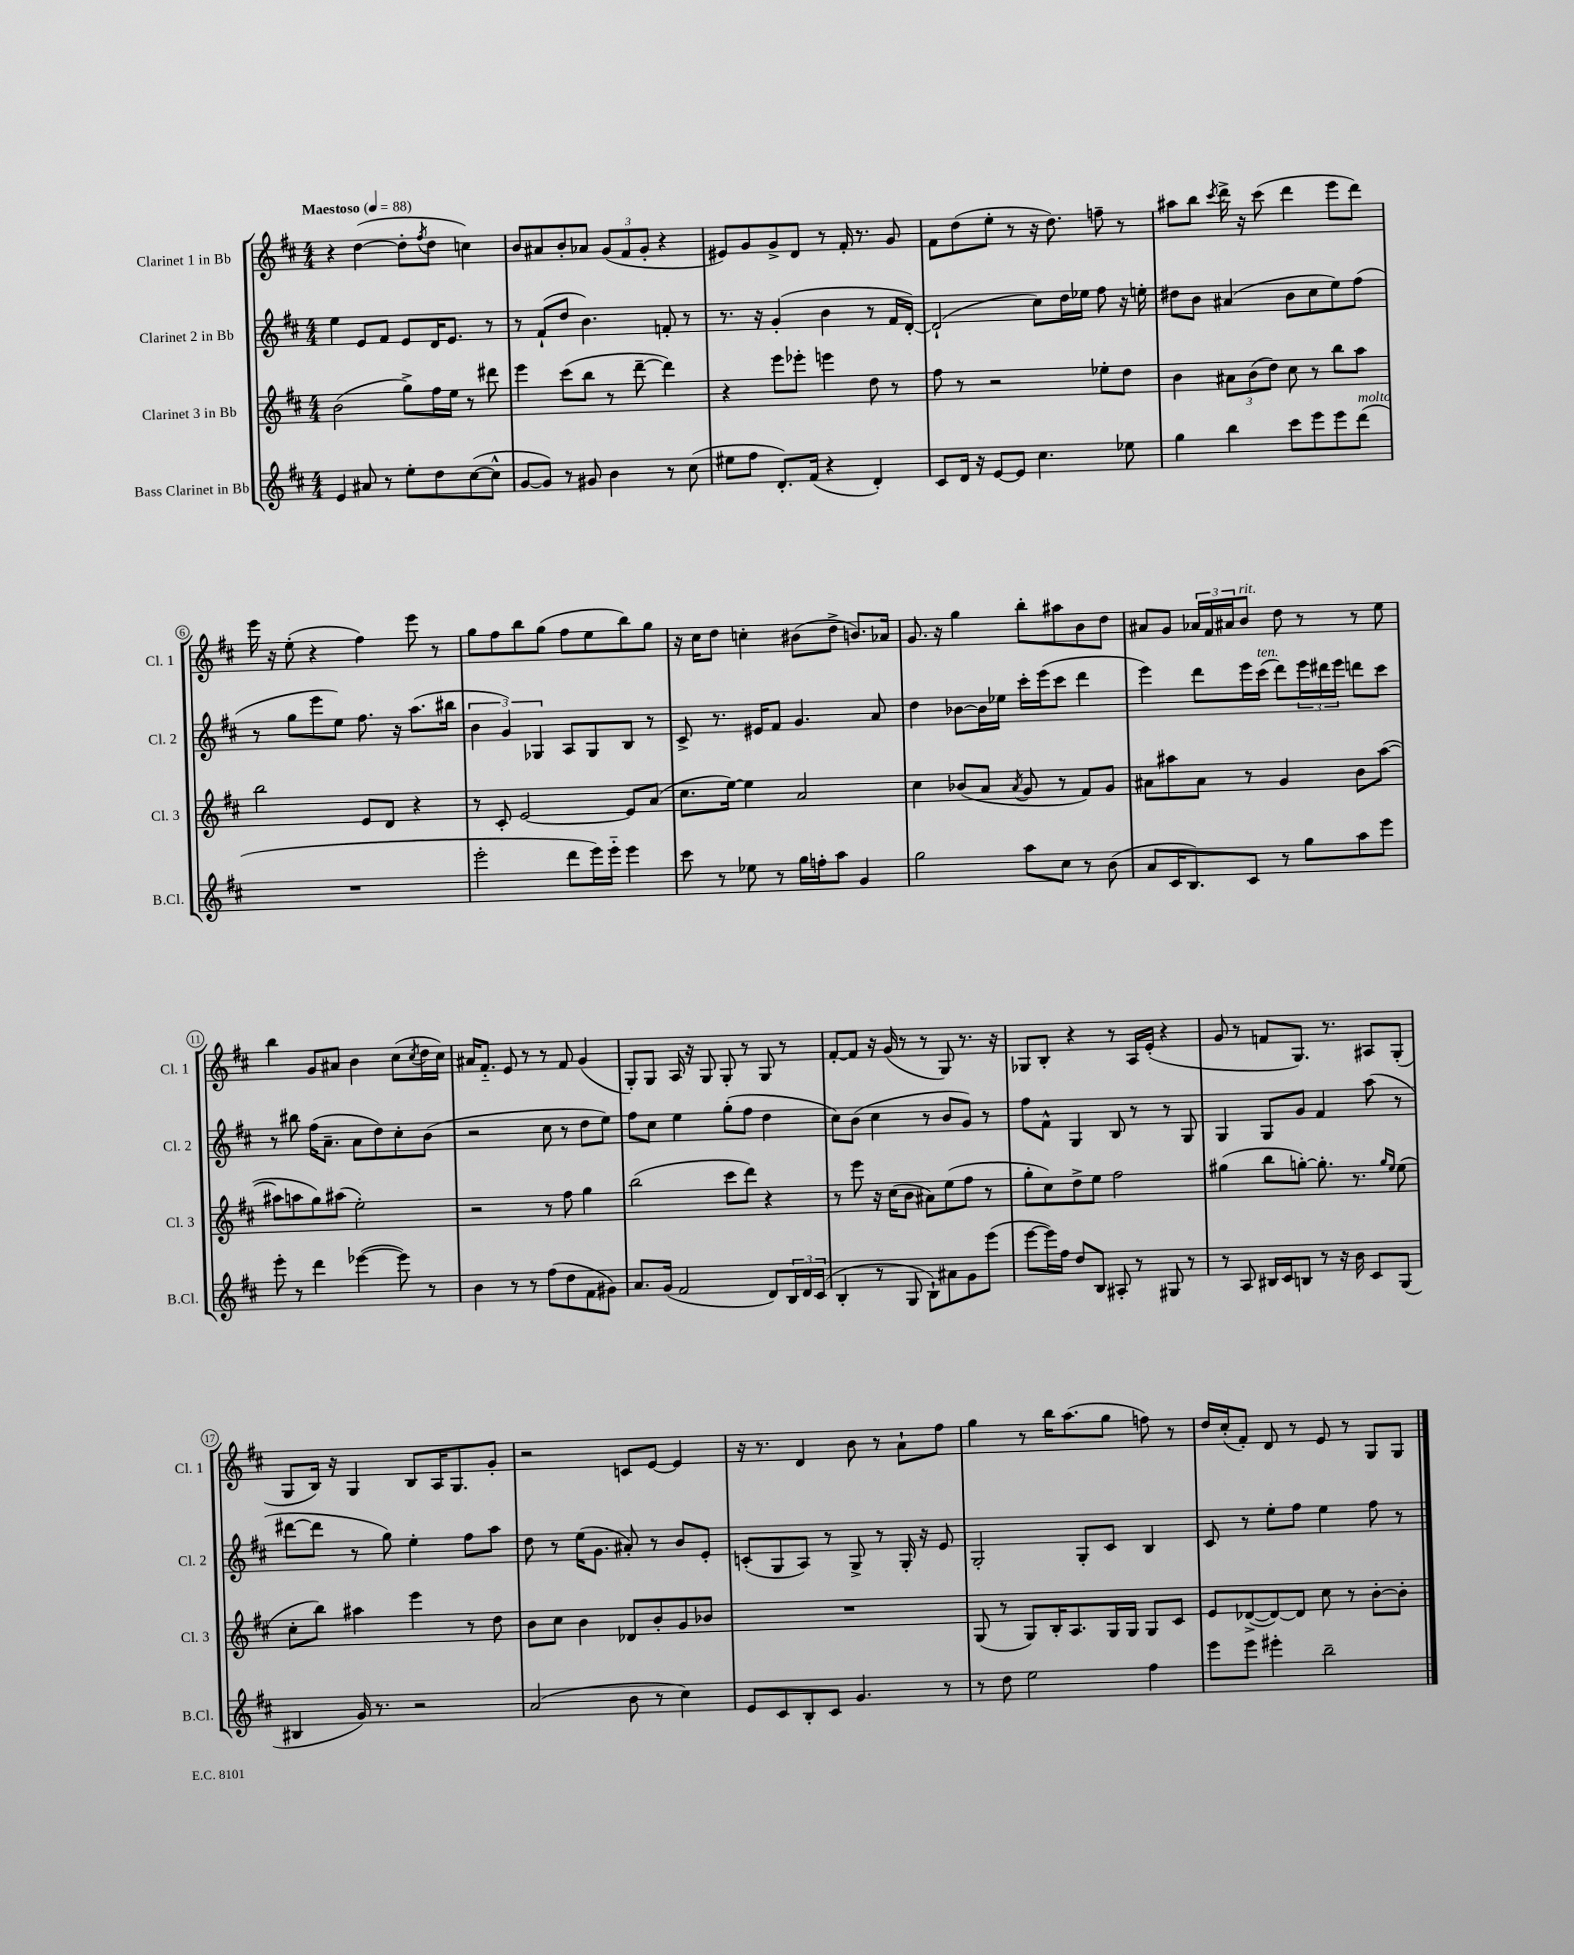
<<
\new StaffGroup <<
\new Staff = "s0" \with { instrumentName = "Clarinet 1 in Bb" shortInstrumentName = "Cl. 1" } {
    \clef treble \key d \major \numericTimeSignature \time 4/4 \tempo "Maestoso" 4 = 88
    r4 d''4~( d''8-. \acciaccatura { fis''8 } d''8 c''4) |
    b'8 ais'8 b'8-. aes'8 \tuplet 3/2 { g'8( fis'8 g'8-. } r4 |
    eis'8) g'8 g'8-> d'8 r8 fis'16-. r8. g'8 |
    fis'8 d''8( e''8-. r8 r16 d''8.) f''8-- r8 |
    ais''8 b''8 \acciaccatura { cis'''8 } d'''16-> r16 cis'''8( d'''4 e'''8 d'''8) |
    e'''16 r16 e''8-.( r4 fis''4) e'''8 r8 |
    g''8 fis''8 b''8 g''8( fis''8 e''8 b''8) g''8 |
    r16 cis''16 d''8 c''4-. bis'8( d''8-> b'8.) aes'16 |
    g'8. r16 g''4 b''8-. ais''8 b'8 d''8 |
    ais'8 g'8 \tuplet 3/2 { aes'16 fis'16 ais'16 } b'8^\markup { \italic "rit." } d''8 r8 r8 e''8 |
    b''4 g'8 ais'8 b'4 cis''8( \acciaccatura { cis''8 } d''16 cis''16) |
    ais'16 fis'8.-_ e'8 r8 r8 fis'8 g'4( |
    g8-.) g8 a16 r16 g8 g8-. r8 g8 r8 |
    fis'8~-. fis'8 r16 g'16( r8 r8 g8) r8. r16 |
    ges8 b8-. r4 r8 a16 e'16-.( r4 |
    g'8 r8 f'8 g8.) r8. ais8 g8-.( |
    g8 b16) r16 g4 b8 a16 g8. g'8-. |
    r2 c'8 e'8~ e'4 |
    r16 r8. d'4 b'8 r8 a'8-! fis''8 |
    g''4 r8 b''16 a''8.( g''8 f''8) r8 |
    d''16 cis''16-.( fis'8-.) d'8 r8 e'8 r8 g8 g8 \bar "|." |
}
\new Staff = "s1" \with { instrumentName = "Clarinet 2 in Bb" shortInstrumentName = "Cl. 2" } {
    \clef treble \key d \major \numericTimeSignature \time 4/4
    e''4 e'8 fis'8 e'8 d'16 e'8. r8 |
    r8 fis'8-!( d''8 b'4.) f'8-. r8 |
    r8. r16 g'4-.( b'4 r8 fis'16 d'16~-.) |
    d'2-!( cis''8) d''16 ees''16 fis''8 r16 e''16-. |
    dis''8 b'8 ais'4( b'8 cis''8 e''8) fis''8( |
    r8 g''8 e'''8 e''8) fis''8. r16 a''8.( bis''16 |
    \tuplet 3/2 { b'4 g'4) ges4 } a8 ges8 b8 r8 |
    cis'8-> r8. eis'16 fis'8 g'4. a'8 |
    d''4 bes'8~ bes'16 ees''16 cis'''16-. e'''16( cis'''8 d'''4 |
    e'''4) d'''8 e'''16 cis'''16^\markup { \italic "ten." }( d'''8) \tuplet 3/2 { e'''16 dis'''16 e'''16 } d'''8 cis'''8 |
    r8 bis''8 fis''16( a'8.-- a'8 d''8) cis''8-. b'8( |
    r2 cis''8 r8 d''8 e''8) |
    fis''8 cis''8 e''4 g''8-.( fis''8 d''4 |
    cis''8) b'8( cis''4 r8 b'8 g'8) r8 |
    fis''8 fis'8-^ g4 b8 r8 r8 g8 |
    g4 g8 g'8 fis'4 a''8( r8 |
    dis'''8~ dis'''8 r8 g''8) e''4-. fis''8 a''8 |
    d''8 r8 e''16( g'8. ais'8-.) r8 b'8 e'8-. |
    c'8-.( g8 a8) r8 g8-> r8 g16-. r16 e'8 |
    g2-. g8-. cis'8 b4 |
    cis'8 r8 e''8-. fis''8 e''4 fis''8 r8 \bar "|." |
}
\new Staff = "s2" \with { instrumentName = "Clarinet 3 in Bb" shortInstrumentName = "Cl. 3" } {
    \clef treble \key d \major \numericTimeSignature \time 4/4
    b'2( g''8->) fis''16 e''16 r8 dis'''8 |
    e'''4 cis'''8( b''8 r8 d'''8~-- d'''4) |
    r4 e'''8 ees'''8-. e'''4 d''8 r8 |
    fis''8 r8 r2 ees''8-. d''8 |
    b'4 \tuplet 3/2 { ais'8 b'8( d''8) } cis''8 r8 b''8 a''8 |
    b''2 e'8 d'8 r4 |
    r8 cis'8-. e'2~ e'8 a'8( |
    cis''8. e''16~) e''4 a'2 |
    cis''4 bes'8( a'8 \acciaccatura { a'8 } g'8 r8 fis'8) g'8 |
    ais'8 ais''8 ais'8 r8 g'4 b'8 ais''8~( |
    ais''8 a''8 g''8) ais''8( e''2-.) |
    r2 r8 fis''8 g''4 |
    b''2( cis'''8 d'''8) r4 |
    r8 e'''8 r16 cis''16( b'8 ais'8) e''8( fis''8 r8 |
    g''8-. cis''8) d''8-> e''8 fis''2 |
    gis''4( b''8 g''8~-.) g''8.-. r8. \grace { g''16 e''16 } e''8( |
    cis''8-. b''8) ais''4 e'''4 r8 d''8 |
    b'8 cis''8 b'4 des'8 b'8-. g'8 bes'8 |
    R1 |
    g8( r8 g8) b16-. a8. g16 g16 g8 cis'8 |
    e'8 des'8~->( des'8~) des'8 cis''8 r8 b'8~-. b'8-. \bar "|." |
}
\new Staff = "s3" \with { instrumentName = "Bass Clarinet in Bb" shortInstrumentName = "B.Cl." } {
    \clef treble \key d \major \numericTimeSignature \time 4/4
    e'4 ais'8 r8 e''8-. d''8 cis''8~( cis''8-^ |
    g'8~ g'8) r8 gis'8 b'4 r8 cis''8( |
    eis''8 fis''8 d'8.-.) fis'16( r4 d'4-.) |
    cis'8 d'16 r16 e'8~ e'8 cis''4. ees''8 |
    g''4 b''4 cis'''8 e'''8 e'''8 d'''8^\markup { \italic "molto" }( |
    R1 |
    e'''2-. d'''8 e'''16) e'''16-_ e'''4 |
    cis'''8 r8 ees''8 r8 g''16 f''16-. a''8 g'4 |
    g''2 a''8 cis''8 r8 b'8( |
    a'8 cis'16 b8.) cis'8 r8 g''8 a''8 e'''8 |
    e'''8-. r8 d'''4 ees'''4~( ees'''8) r8 |
    b'4 r8 r8 fis''8( d''8 fis'8 gis'8) |
    a'8. g'16( fis'2 d'8) \tuplet 3/2 { b16 d'16 cis'16( } |
    b4-. r8 g8 b8-!) ais'8 g'8 e'''8( |
    e'''8~ e'''16) fis''16 d''8 b8 ais8-. r8 gis8 r8 |
    r8 a8 bis16 cis'16 b8 r8 r16 b'16 cis'8 g8( |
    bis4 g'16) r8. r2 |
    a'2( b'8 r8 cis''4) |
    e'8 cis'8 b8-. cis'8 g'4. r8 |
    r8 d''8 e''2 fis''4 |
    e'''8 e'''8 eis'''4-. b''2-- \bar "|." |
}
>>
>>
\layout { \context { \Score \override BarNumber.stencil = #(make-stencil-circler 0.1 0.3 ly:text-interface::print) } }
